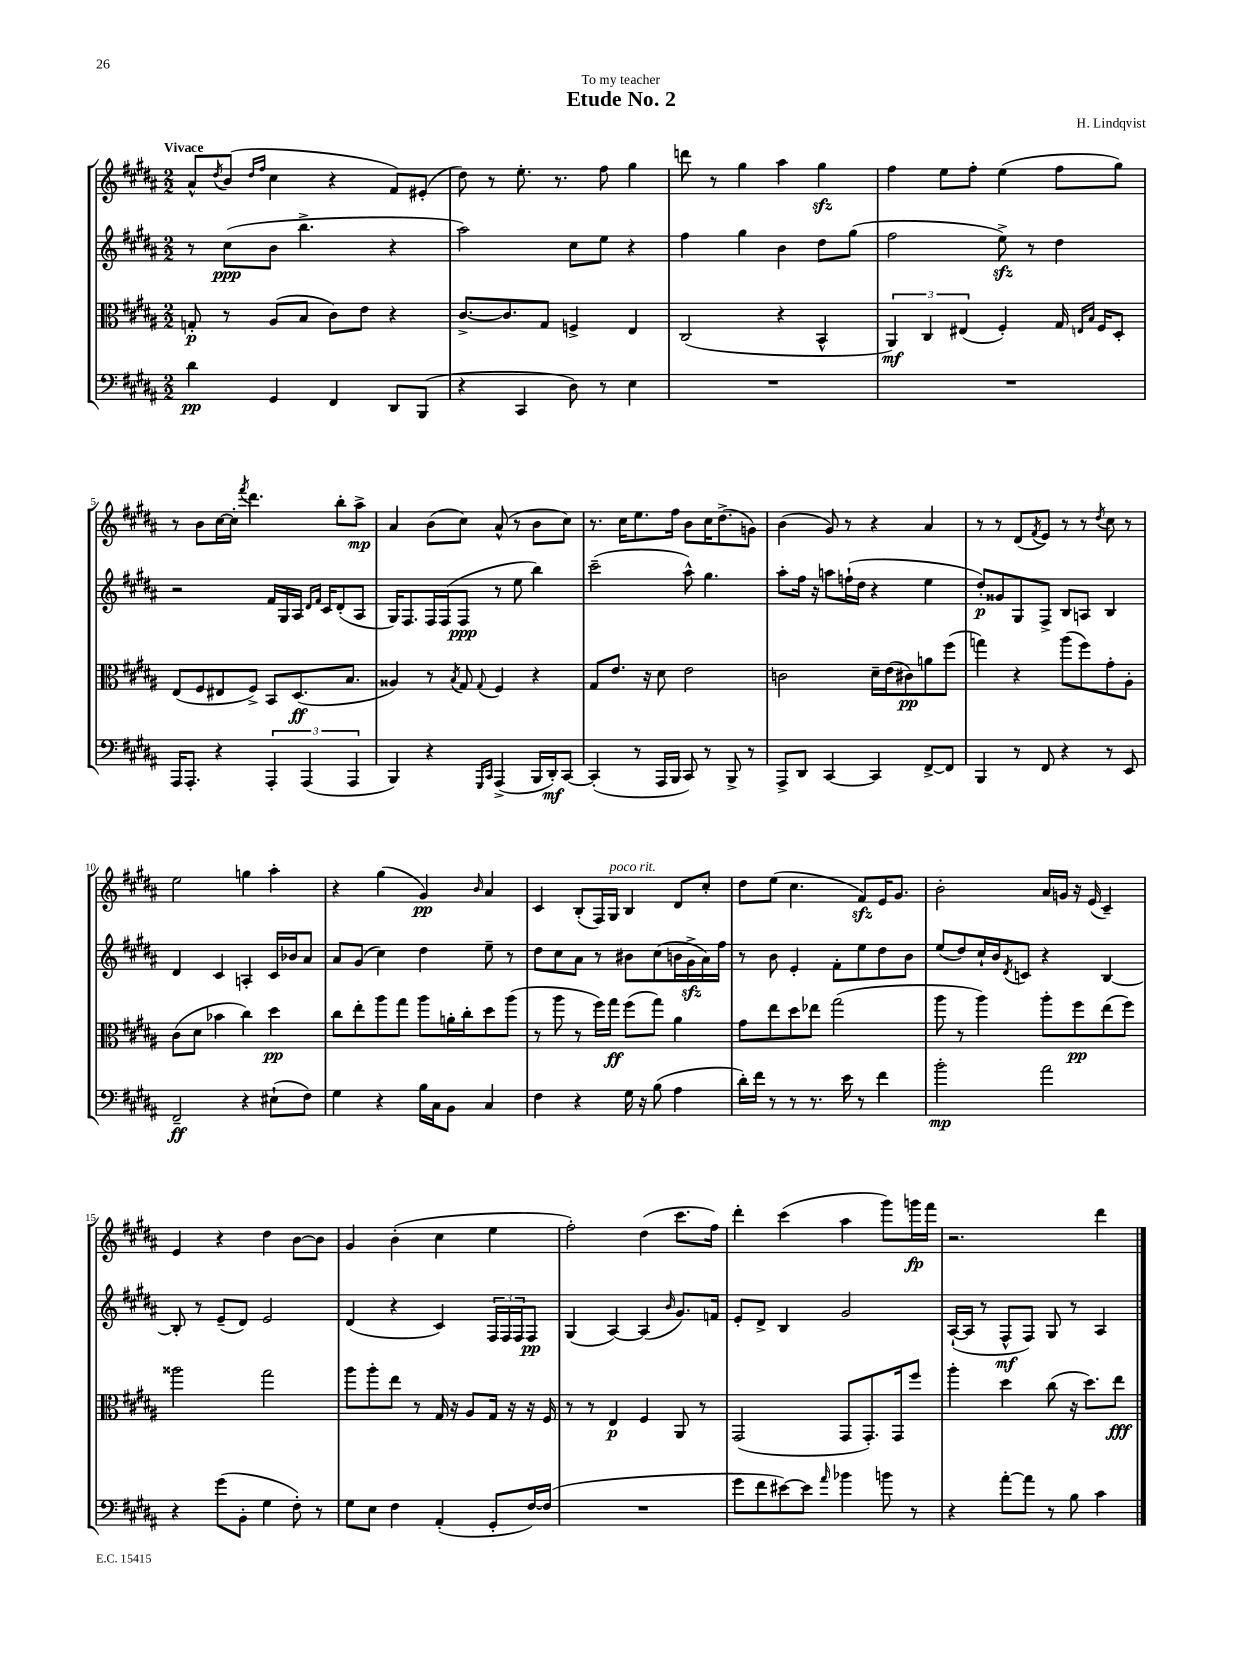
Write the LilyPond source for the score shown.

\header { title = "Etude No. 2" composer = "H. Lindqvist" dedication = "To my teacher" }
<<
\new StaffGroup <<
\new Staff = "s0" {
    \clef treble \key b \major \numericTimeSignature \time 2/2 \tempo "Vivace"
    ais'8-^ \acciaccatura { dis''8 } b'8( \grace { dis''16 fis''16 } cis''4 r4 fis'8) eis'8-.( |
    dis''8) r8 e''8.-. r8. fis''8 gis''4 |
    d'''8 r8 gis''4 ais''4 gis''4\sfz |
    fis''4 e''8 fis''8-. e''4( fis''8 gis''8) |
    r8 b'8 cis''16~ cis''16-. \acciaccatura { fis'''8 } dis'''4. b''8-. ais''8->\mp |
    ais'4 b'8( cis''8) ais'8-^( r8 b'8 cis''8) |
    r8. cis''16 e''8. fis''16 b'8 cis''16 dis''8.->( g'8) |
    b'4( gis'8) r8 r4 ais'4 |
    r8 r8 dis'8( \acciaccatura { fis'8 } e'8) r8 r8 \acciaccatura { dis''8 } cis''8 r8 |
    e''2 g''4 ais''4-. |
    r4 gis''4( gis'4\pp) \grace { b'16 } ais'4 |
    cis'4 b8-.( fis16) gis16^\markup { \italic "poco rit." } b4 dis'8 cis''8-. |
    dis''8 e''8( cis''4. fis'8\sfz) e'16 gis'8. |
    b'2-. ais'16 g'16 r16 e'16( cis'4--) |
    e'4 r4 dis''4 b'8~ b'8 |
    gis'4 b'4-.( cis''4 e''4 |
    fis''2-.) dis''4( cis'''8. fis''16) |
    dis'''4-. cis'''4( ais''4 gis'''8) g'''16\fp fis'''16 |
    r2. dis'''4 \bar "|." |
}
\new Staff = "s1" {
    \clef treble \key b \major \numericTimeSignature \time 2/2
    r8 cis''8\ppp( b'8 b''4.-> r4 |
    ais''2) cis''8 e''8 r4 |
    fis''4 gis''4 b'4 dis''8 gis''8( |
    fis''2 e''8->\sfz) r8 dis''4 |
    r2 fis'16 gis16 ais16 \grace { dis'16 fis'16 } cis'16 dis'8-.( ais8 |
    gis16) fis8. fis16 fis16( fis8\ppp r8 e''8 b''4) |
    cis'''2--( ais''8-^) gis''4. |
    ais''8-. fis''16 r16 a''8 f''16-!( dis''16 r4 e''4 |
    dis''8-.\p) gisis'8 gis8 fis8-> b8 a8 b4 |
    dis'4 cis'4 a4-. cis'16 bes'16 ais'8 |
    ais'8 gis'8( cis''4) dis''4 e''8-- r8 |
    dis''8 cis''8 ais'8 r8 bis'8 cis''8( b'16 gis'16->\sfz ais'16) fis''16 |
    r8 b'8 e'4-. fis'8-. e''8 dis''8 b'8 |
    e''8( dis''8) cis''16-! b'16 \acciaccatura { dis'8 } c'8 r4 b4~ |
    b8-. r8 e'8--( dis'8) e'2 |
    dis'4( r4 cis'4) \tuplet 3/2 { fis16 fis16 fis16 } fis8\pp |
    gis4( ais4~) ais4( \grace { b'16 } gis'8.) f'16 |
    e'8-. dis'8-> b4 gis'2 |
    ais16~-!( ais16 r8 fis8-^\mf fis8) gis8 r8 ais4 \bar "|." |
}
\new Staff = "s2" {
    \clef alto \key b \major \numericTimeSignature \time 2/2
    g8-.\p r8 ais8( b8 cis'8) e'8 r4 |
    cis'8.~-> cis'8. gis8 f4-> e4 |
    cis2( r4 b,4-^ |
    \tuplet 3/2 { ais,4\mf) cis4 eis4( } fis4-.) gis16 \grace { e16 b16 } fis16 dis8-. |
    e8( fis8 eis8 fis8->) b,8 dis8.\ff( b8. |
    aisis4) r8 \acciaccatura { b8 } gis8 \appoggiatura { gis8 } fis4 r4 |
    gis8 e'8. r16 dis'8 e'2 |
    c'2 dis'16-- e'16( cis'8\pp) a'8 fis''8( |
    g''4) r4 ais''8( fis''8) gis'8-. ais8-. |
    cis'8( dis'8 bes'4 cis''4) dis''4\pp |
    cis''8 e''8-. ais''8 gis''8 ais''8 a'16-. cis''16-. dis''8 ais''8( |
    r8 ais''8 r8 fis''16) gis''16\ff fis''8( gis''8) ais'4 |
    gis'8 e''8 dis''8 ees''8 gis''2( |
    ais''8 r8 ais''4) ais''8-. fis''8\pp e''8( fis''8) |
    aisis''2 gis''2 |
    ais''8 ais''8-. e''8 r8 gis16 r16 ais8 gis16 r16 r16 fis16 |
    r8 r8 e4\p fis4 ais,8 r8 |
    gis,2( gis,8 gis,8.-.) gis,16 fis''8 |
    ais''4-. dis''4 cis''8( r16 dis''8.) e''8\fff \bar "|." |
}
\new Staff = "s3" {
    \clef bass \key b \major \numericTimeSignature \time 2/2
    dis'4\pp gis,4 fis,4 dis,8 b,,8( |
    r4 cis,4 dis8) r8 e4 |
    R1 |
    R1 |
    ais,,16 ais,,8.-. r4 \tuplet 3/2 { ais,,4-. ais,,4( ais,,4 } |
    b,,4) r4 \grace { gis,,16 cis,16 } ais,,4->( b,,16 dis,16-.\mf) cis,8~ |
    cis,4-.( r8 ais,,16 b,,16 cis,8) r8 b,,8-> r8 |
    ais,,8-> dis,8 cis,4~ cis,4 fis,8~-> fis,8 |
    b,,4 r8 fis,8 r4 r8 e,8 |
    fis,2--\ff r4 eis8-!( fis8) |
    gis4 r4 b16 cis16 b,8 cis4 |
    fis4 r4 gis16 r16 b8( ais4 |
    dis'16-.) fis'16 r8 r8 r8. e'16 r8 fis'4 |
    b'2-.\mp ais'2 |
    r4 gis'8( b,8-. gis4 fis8-.) r8 |
    gis8 e8 fis4 ais,4-.( gis,8-. fis16~) fis16( |
    R1 |
    gis'8 fis'8 eis'8~) eis'8 \grace { ais'16 } bes'4 b'8 r8 |
    r4 ais'8~-. ais'8 r8 b8 cis'4 \bar "|." |
}
>>
>>
